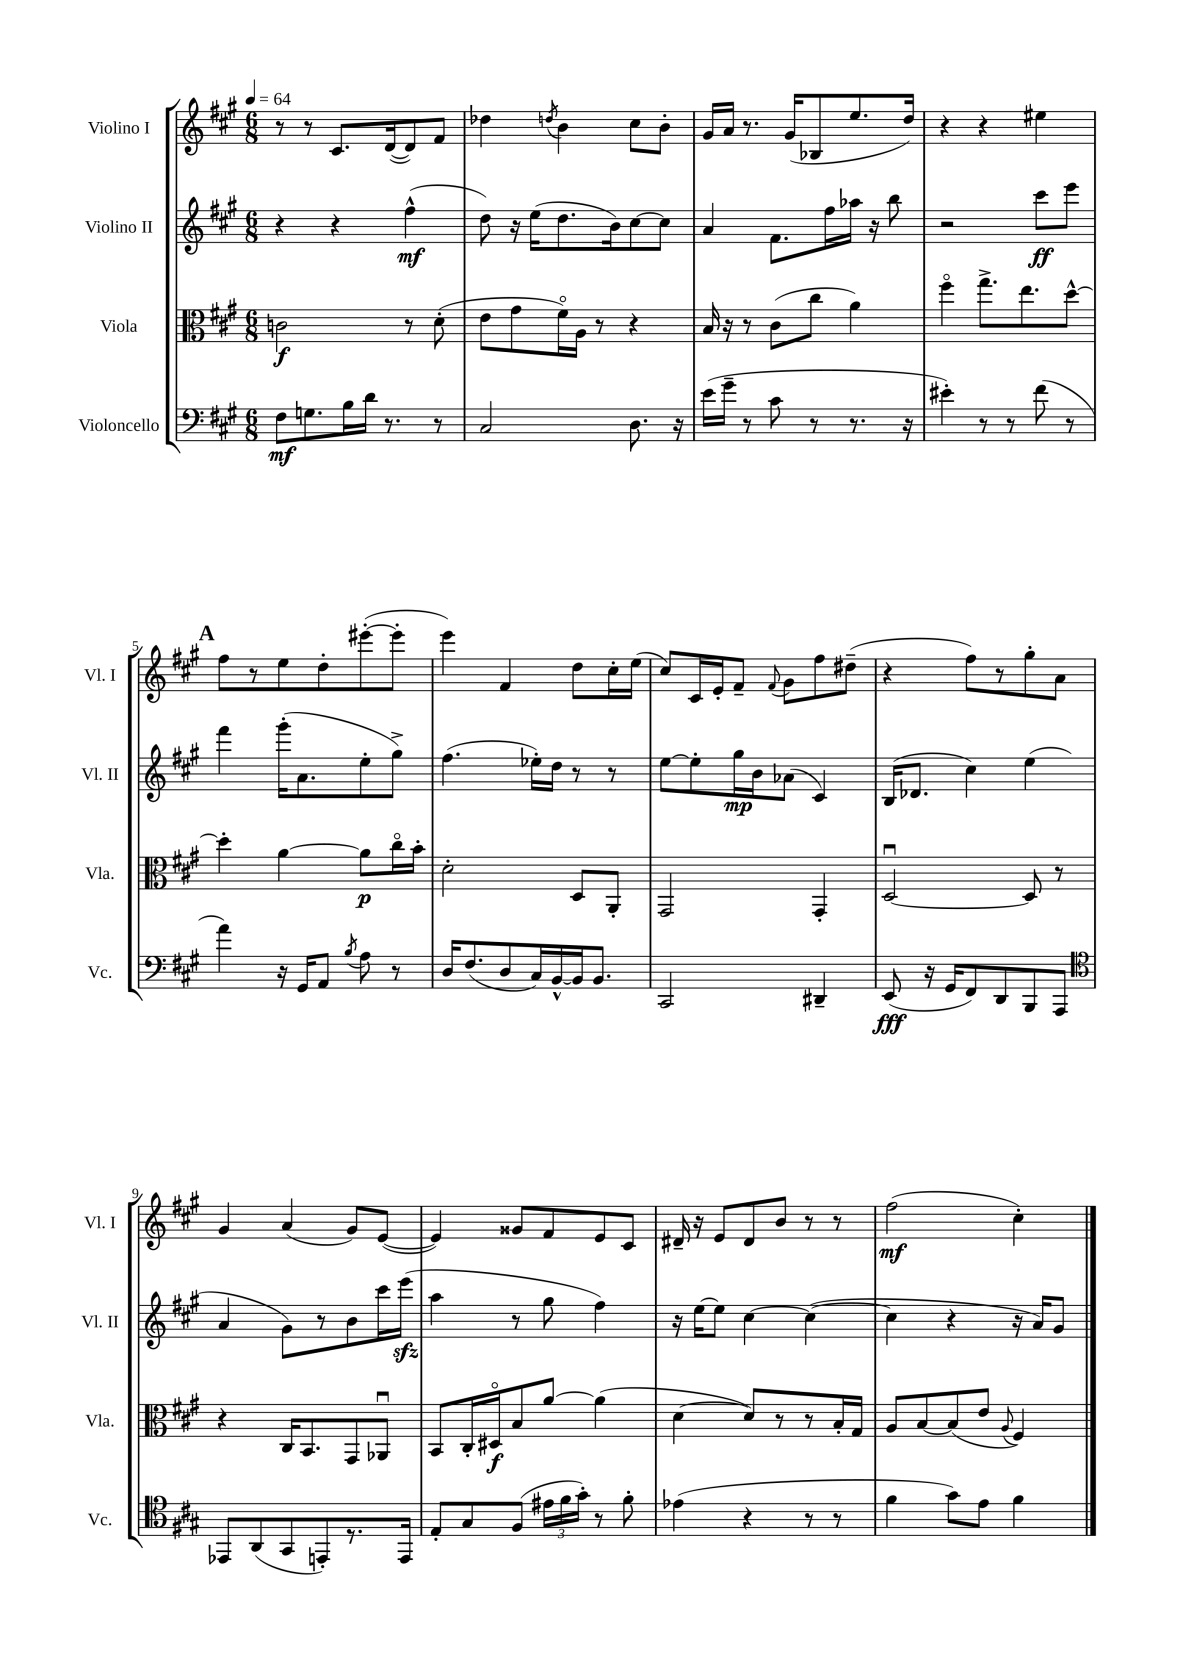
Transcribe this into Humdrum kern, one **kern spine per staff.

**kern	**dynam	**kern	**dynam	**kern	**dynam	**kern	**dynam
*part4	*part4	*part3	*part3	*part2	*part2	*part1	*part1
*staff4	*staff4	*staff3	*staff3	*staff2	*staff2	*staff1	*staff1
*I"Violoncello	*	*I"Viola	*	*I"Violino II	*	*I"Violino I	*
*I'Vc.	*	*I'Vla.	*	*I'Vl. II	*	*I'Vl. I	*
*clefF4	*	*clefC3	*	*clefG2	*	*clefG2	*
*k[f#c#g#]	*	*k[f#c#g#]	*	*k[f#c#g#]	*	*k[f#c#g#]	*
*M6/8	*	*M6/8	*	*M6/8	*	*M6/8	*
*MM64	*	*MM64	*	*MM64	*	*MM64	*
=1	=1	=1	=1	=1	=1	=1	=1
8F#\L	mf	2cn\	f	4r	.	8r	.
8.Gn\	.	.	.	.	.	8r	.
.	.	.	.	4r	.	8.c#/L	.
16B\L	.	.	.	.	.	.	.
16d\JJ	.	.	.	.	.	.	.
8.r	.	.	.	.	.	([16d/k	.
.	.	8r	.	(4ff#^^\	mf	8d/])	.
8r	.	(8d'\	.	.	.	8f#/J	.
=2	=2	=2	=2	=2	=2	=2	=2
2C#/	.	8e\L	.	8dd\)	.	4dd-X\	.
.	.	8g#\	.	16r	.	.	.
.	.	.	.	(16ee\KL	.	.	.
.	.	.	.	.	.	8qddn/	.
.	.	16f#\L)	.	8.dd\	.	4b\	.
.	.	16A\JJ	.	.	.	.	.
.	.	8r	.	.	.	.	.
.	.	.	.	16b\k)	.	.	.
8.D\	.	4r	.	[8cc#\	.	8cc#\L	.
.	.	.	.	8cc#\J]	.	8b'\J	.
16r	.	.	.	.	.	.	.
=3	=3	=3	=3	=3	=3	=3	=3
(16e\LL	.	16B/	.	4a/	.	16g#/LL	.
16g#~\JJ	.	16r	.	.	.	16a/JJ	.
8r	.	8r	.	.	.	8.r	.
8c#\	.	(8c#\L	.	8.f#\L	.	.	.
.	.	.	.	.	.	(16g#/KL	.
8r	.	8cc#\J	.	.	.	8B-X/	.
.	.	.	.	16ff#\L	.	.	.
8.r	.	4a\)	.	16aa-X\JJ	.	8.ee/	.
.	.	.	.	16r	.	.	.
.	.	.	.	8bb\	.	.	.
16r	.	.	.	.	.	16dd/Jk)	.
=4	=4	=4	=4	=4	=4	=4	=4
4e#X'\)	.	4ff#\	.	2r	.	4r	.
8r	.	8.gg#^\L	.	.	.	4r	.
8r	.	.	.	.	.	.	.
.	.	8.ee\	.	.	.	.	.
(8f#\	.	.	.	8ccc#\L	ff	4ee#X\	.
8r	.	[8dd^^\J	.	8eee\J	.	.	.
!!LO:LB:g=z
!!LO:REH:place=s1:t=A
=5	=5	=5	=5	=5	=5	=5	=5
4a\)	.	4dd'\]	.	4fff#\	.	8ff#\L	.
.	.	.	.	.	.	8r	.
16r	.	[4a\	.	(16ggg#'\KL	.	8ee\	.
16GG#/KL	.	.	.	8.a\	.	.	.
8AA/J	.	.	.	.	.	8dd'\	.
8qB/	.	.	.	.	.	.	.
8A\	.	8a\L]	p	8ee'\	.	([8eee#X'\	.
8r	.	16cc#\L	.	8gg#^\J)	.	8eee#'\J]	.
.	.	16b'\JJ	.	.	.	.	.
=6	=6	=6	=6	=6	=6	=6	=6
16D/KL	.	2d'\	.	(4.ff#\	.	4eee\)	.
(8.F#/	.	.	.	.	.	.	.
8D/	.	.	.	.	.	4f#/	.
16C#/L)	.	.	.	16ee-X'\LL)	.	.	.
[16BB^^/	.	.	.	16dd\JJ	.	.	.
16BB/J]	.	8D/L	.	8r	.	8dd\L	.
8.BB/J	.	.	.	.	.	.	.
.	.	8AA'/J	.	8r	.	16cc#'\L	.
.	.	.	.	.	.	(16ee\JJ	.
=7	=7	=7	=7	=7	=7	=7	=7
2CC#/	.	2GG#/	.	[8ee\L	.	8cc#/L)	.
.	.	.	.	8ee'\]	.	16c#/L	.
.	.	.	.	.	.	16e'/J	.
.	.	.	.	16gg#\L	mp	8f#~/J	.
.	.	.	.	16b\J	.	.	.
.	.	.	.	.	.	8qqf#/	.
.	.	.	.	(8a-X\J	.	8g#\L	.
4DD#X~/	.	4GG#'/	.	4c#/)	.	8ff#\	.
.	.	.	.	.	.	(8dd#X~\J	.
=8	=8	=8	=8	=8	=8	=8	=8
(8EE/	fff	[2Du/	.	(16B/KL	.	4r	.
.	.	.	.	8.d-X/J	.	.	.
16r	.	.	.	.	.	.	.
16GG#/KL	.	.	.	.	.	.	.
8FF#/)	.	.	.	4cc#\)	.	8ff#\L)	.
8DD/	.	.	.	.	.	8r	.
8BBB/	.	8D/]	.	(4ee\	.	8gg#'\	.
8AAA/J	.	8r	.	.	.	8a\J	.
!!LO:LB:g=z
=9	=9	=9	=9	=9	=9	=9	=9
*clefC4	*	*	*	*	*	*	*
8EE-X/L	.	4r	.	4a/	.	4g#/	.
(8AA/	.	.	.	.	.	.	.
8GG#/	.	16C#/KL	.	8g#\L)	.	(4a/	.
.	.	8.BB/	.	.	.	.	.
8EEn'/)	.	.	.	8r	.	.	.
8.r	.	8GG#/	.	8b\	.	8g#/L)	.
.	.	8AA-Xu/J	.	16ccc#\L	.	([8e/J	.
16EE/Jk	.	.	.	(16eeezz\JJ	.	.	.
=10	=10	=10	=10	=10	=10	=10	=10
8E'/L	.	8BB/L	.	4aa\	.	4e/])	.
8G#/	.	16C#'/L	.	.	.	.	.
.	.	16D#X/J	f	.	.	.	.
(8F#/J	.	8B/	.	8r	.	8g##X/L	.
24e#X\LL	.	[8a/J	.	8gg#\	.	8f#/	.
24f#\	.	.	.	.	.	.	.
24g#'\JJ)	.	.	.	.	.	.	.
8r	.	(4a\]	.	4ff#\)	.	8e/	.
8f#'\	.	.	.	.	.	8c#/J	.
=11	=11	=11	=11	=11	=11	=11	=11
(4e-X\	.	[4d\	.	16r	.	16d#X~/	.
.	.	.	.	[16ee\KL	.	16r	.
.	.	.	.	8ee\J]	.	8e/L	.
4r	.	8d/L])	.	[4cc#\	.	8d#/	.
.	.	8r	.	.	.	8b/J	.
8r	.	8r	.	(4cc#\_	.	8r	.
8r	.	16B'/L	.	.	.	8r	.
.	.	16G#/JJ	.	.	.	.	.
=12	=12	=12	=12	=12	=12	=12	=12
4f#\	.	8A/L	.	4cc#\]	.	(2ff#\	mf
.	.	[8B/	.	.	.	.	.
8g#\L)	.	(8B/]	.	4r	.	.	.
8e\J	.	8e/J	.	.	.	.	.
.	.	8qqA/	.	.	.	.	.
4f#\	.	4F#/)	.	16r	.	4cc#'\)	.
.	.	.	.	16a/KL)	.	.	.
.	.	.	.	8g#/J	.	.	.
==	==	==	==	==	==	==	==
*-	*-	*-	*-	*-	*-	*-	*-
